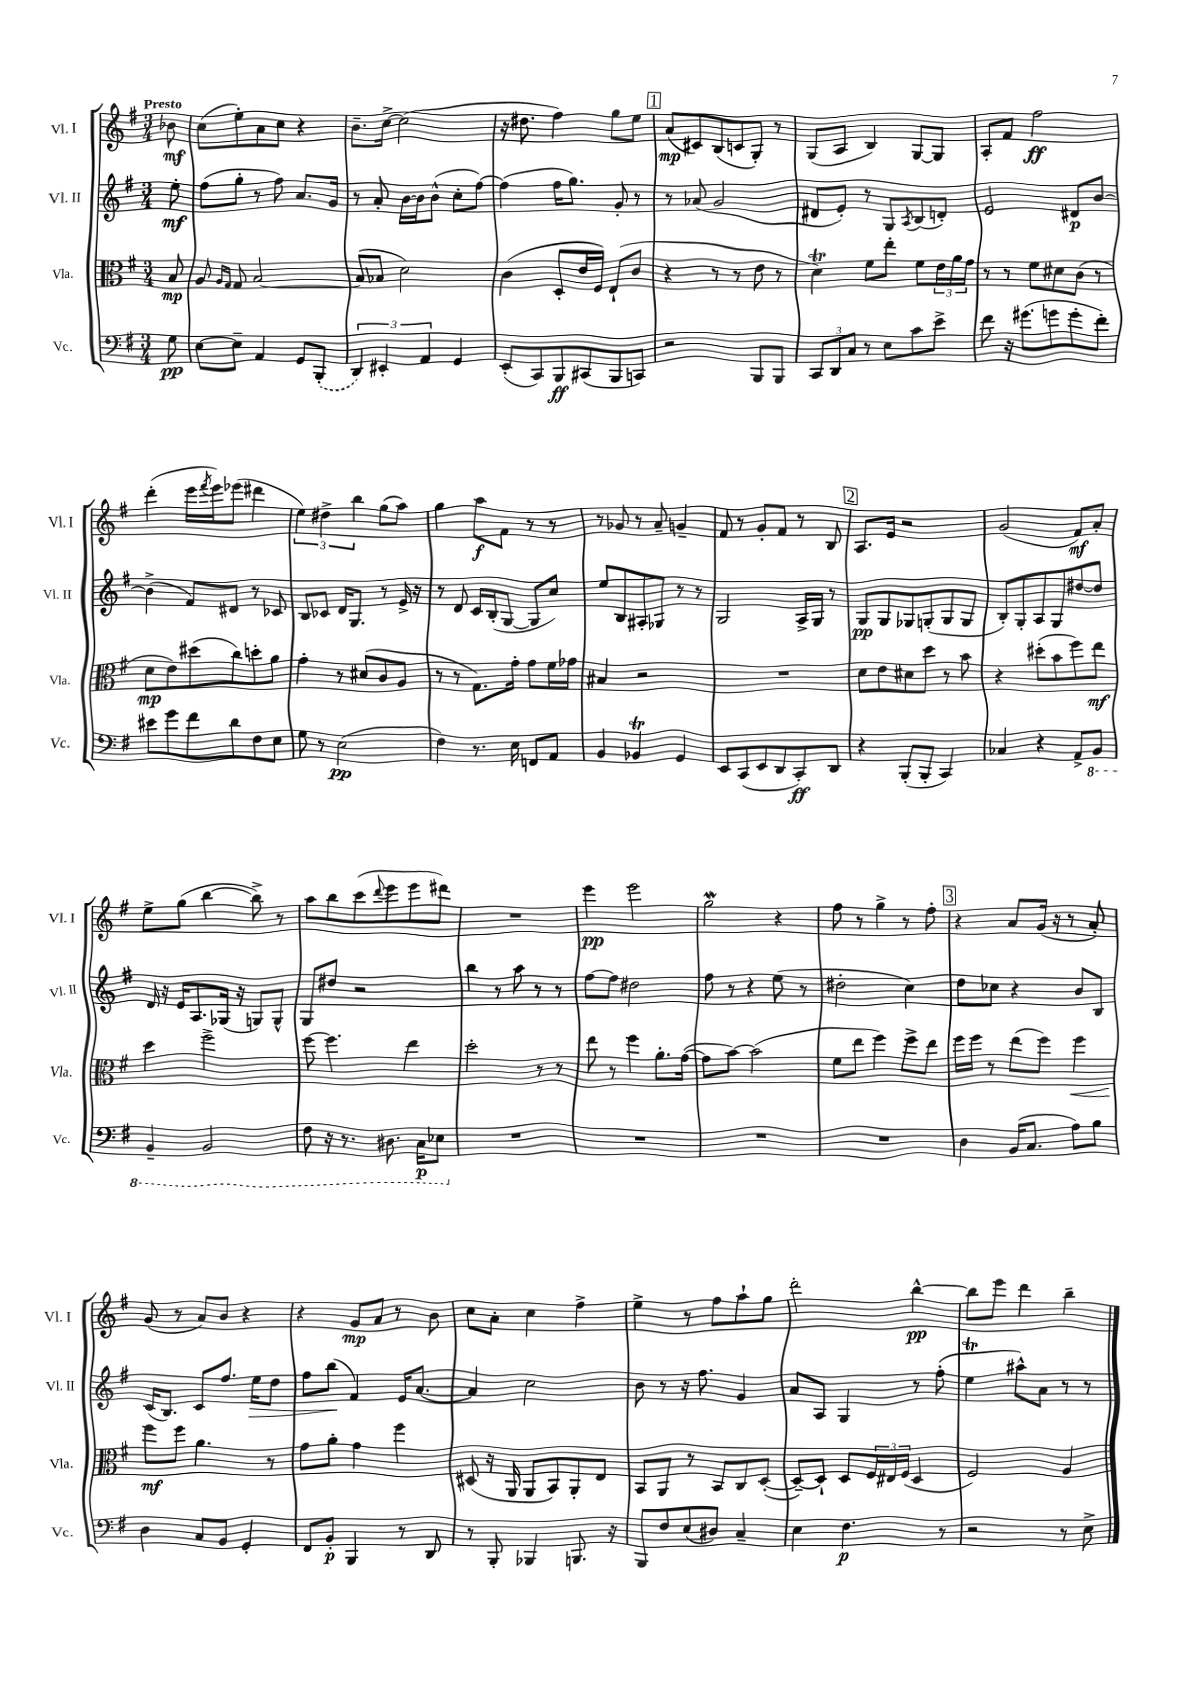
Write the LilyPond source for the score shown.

<<
\new StaffGroup <<
\new Staff = "s0" \with { instrumentName = "Vl. I" shortInstrumentName = "Vl. I" } {
    \clef treble \key g \major \numericTimeSignature \time 3/4 \partial 8 \tempo "Presto"
    bes'8\mf |
    c''8( e''8-.) a'8 c''8 r4 |
    b'8.-- c''16~-> c''2( |
    r16 dis''8. fis''4) g''8 e''8 |
    \mark \markup { \box "1" } a'8\mp( cis'8) b8( c'8 g8-.) r8 |
    g8( a8 b4) g8~ g8 |
    a8-. fis'8 fis''2\ff |
    d'''4-.( e'''16 \acciaccatura { fis'''8 } e'''16) ees'''8( dis'''4 |
    \tuplet 3/2 { e''4) dis''4-> b''4 } g''8( a''8) |
    g''4 a''8\f fis'8 r8 r8 |
    r8 ges'8 r8 a'8-- g'4-- |
    fis'8 r8 g'8-. fis'8 r8 b8 |
    \mark \markup { \box "2" } a8. e'16 r2 |
    g'2( fis'8\mf) a'8-. |
    e''8-> g''8( b''4~ b''8->) r8 |
    a''8 b''8 c'''8( \appoggiatura { d'''8 } e'''8 e'''8 dis'''8) |
    R2. |
    e'''4\pp e'''2 |
    g''2\mordent r4 |
    fis''8 r8 g''4-> r8 fis''8-. |
    \mark \markup { \box "3" } r4 a'8 g'16( r16 r8 a'8-.) |
    g'8( r8 a'8) b'8 r4 |
    r4 g'8\mp a'8 r8 b'8 |
    c''8 a'8-. c''4 fis''4-> |
    e''4-> r8 fis''8 a''8-! g''8 |
    d'''2-. b''4~-^\pp |
    b''8 e'''8 d'''4 b''4-- \bar "|." |
}
\new Staff = "s1" \with { instrumentName = "Vl. II" shortInstrumentName = "Vl. II" } {
    \clef treble \key g \major \numericTimeSignature \time 3/4 \partial 8
    e''8-.\mf |
    fis''8( g''8-. r8 fis''8) a'8. g'16 |
    r8 a'8-. b'16~ b'16 b'8-^( c''8-. fis''8~) |
    fis''4( fis''16 g''8.) g'8-. r8 |
    \mark \markup { \box "1" } r8 aes'8( g'2 |
    dis'8 e'8-.) r8 g8 \acciaccatura { a8 } b8( d'8-.) |
    e'2 dis'8\p b'8~ |
    b'4->( fis'8) dis'8 r8 ces'8 |
    b8 ces'8 d'16 g8. r8 e'16-> r16 |
    r8 d'8 c'16 b16-.( g8~ g8 c''8) |
    e''8 b8 ais8-. ges8 r8 r8 |
    g2 a16-> g16 r8 |
    \mark \markup { \box "2" } g8\pp g8 ges8 g8-.( g8 g8 |
    b8-.) g8-. a8 g8 dis''8~ dis''8 |
    d'16 r16 e'16 a8. ges16( r16 g8) g8-^ |
    g8 dis''8 r2 |
    b''4 r8 a''8 r8 r8 |
    fis''8~ fis''8 dis''2 |
    fis''8 r8 r4 e''8( r8 |
    dis''2-. c''4) |
    \mark \markup { \box "3" } d''8 ces''8 r4 b'8 b8 |
    c'16( b8.) c'8 fis''8. e''16\> d''8 |
    fis''8 b''8\!( fis'4) e'16 a'8.~ |
    a'4 c''2 |
    b'8 r8 r16 fis''8. g'4 |
    a'8 a8 g4 r8 fis''8-.( |
    e''4\trill ais''8-^) a'8 r8 r8 \bar "|." |
}
\new Staff = "s2" \with { instrumentName = "Vla." shortInstrumentName = "Vla." } {
    \clef alto \key g \major \numericTimeSignature \time 3/4 \partial 8
    b8\mp |
    a8 \grace { a16 g16 } g8 b2~ |
    b8( bes8 d'2) |
    c'4( d8-. e'16 fis16) e8-!( c'8 |
    \mark \markup { \box "1" } r4 r8 r8 e'8 r8 |
    d'4\trill) fis'8 e''8-. fis'8 \tuplet 3/2 { e'16 a'16 g'16 } |
    r8 r8 fis'8 dis'8 c'8( r8 |
    d'8\mp e'8) dis''8( c''8) d''8-. a'8 |
    g'4-. r8 dis'8( c'8 a8 |
    r8 r8 g8.) g'16-. g'8 fis'16 ges'16 |
    bis4 r2 |
    R2. |
    \mark \markup { \box "2" } d'8 e'8 dis'8 d''8 r8 b'8 |
    r4 dis''8-.( b'8 fis''8) e''8\mf |
    d''4 fis''2-> |
    fis''8~ fis''4. e''4 |
    d''2-. r8 r8 |
    e''8 r8 fis''4 a'8.-. g'16~( |
    g'8 b'8~) b'2( |
    fis'8 e''8 fis''4) fis''8-> e''8 |
    \mark \markup { \box "3" } fis''16 fis''16 r8 e''8( fis''8) fis''4\< |
    fis''8\mf\! fis''8 a'4. r8 |
    g'8 a'8-. g'4 fis''4 |
    dis8( r16 a,16 a,8 b,8) a,8-. e8 |
    b,8 a,8 r8 b,8 c8 d8~-.( |
    d8~--) d8-! d8 \tuplet 3/2 { fis16 eis16 fis16( } d4 |
    fis2) a4 \bar "|." |
}
\new Staff = "s3" \with { instrumentName = "Vc." shortInstrumentName = "Vc." } {
    \clef bass \key g \major \numericTimeSignature \time 3/4 \partial 8
    g8\pp |
    e8~ e8-- a,4 g,8 \once \slurDashed b,,8-.( |
    \tuplet 3/2 { d,4) eis,4-. a,4 } g,4 |
    e,8-.( c,8) b,,8\ff cis,8( b,,8 c,8) |
    \mark \markup { \box "1" } r2 b,,8 b,,8 |
    \tuplet 3/2 { c,8 d,8 c8 } r8 e8 c'8 e'8-> |
    fis'8 r16 gis'8.( g'8 g'8-. fis'8-.) |
    eis'8 g'8 fis'8 d'8 fis8 e8 |
    g8 r8 e2\pp( |
    fis4) r8. e16 f,8 a,8 |
    b,4 bes,4\trill g,4 |
    e,8 c,8( e,8 d,8 c,8-.\ff) d,8 |
    \mark \markup { \box "2" } r4 b,,8-.( b,,8-. c,4) |
    ces4 r4 a,8-> \ottava #-1 b,,8 |
    b,,4-- b,,2 |
    fis,8 r16 r8. dis,8. c,16\p ees,8 \ottava #0 |
    R2. |
    R2. |
    R2. |
    R2. |
    \mark \markup { \box "3" } d4 b,16( c8. a8) b8 |
    d4 c8 b,8 g,4-. |
    fis,8 b,8-.\p b,,4 r8 d,8 |
    r8 b,,8-. bes,,4 b,,8. r16 |
    b,,8 fis8 e8( dis8) c4-- |
    e4 fis4.\p r8 |
    r2 r8 e8-> \bar "|." |
}
>>
>>
\layout { \context { \Score \remove "Bar_number_engraver" } }
